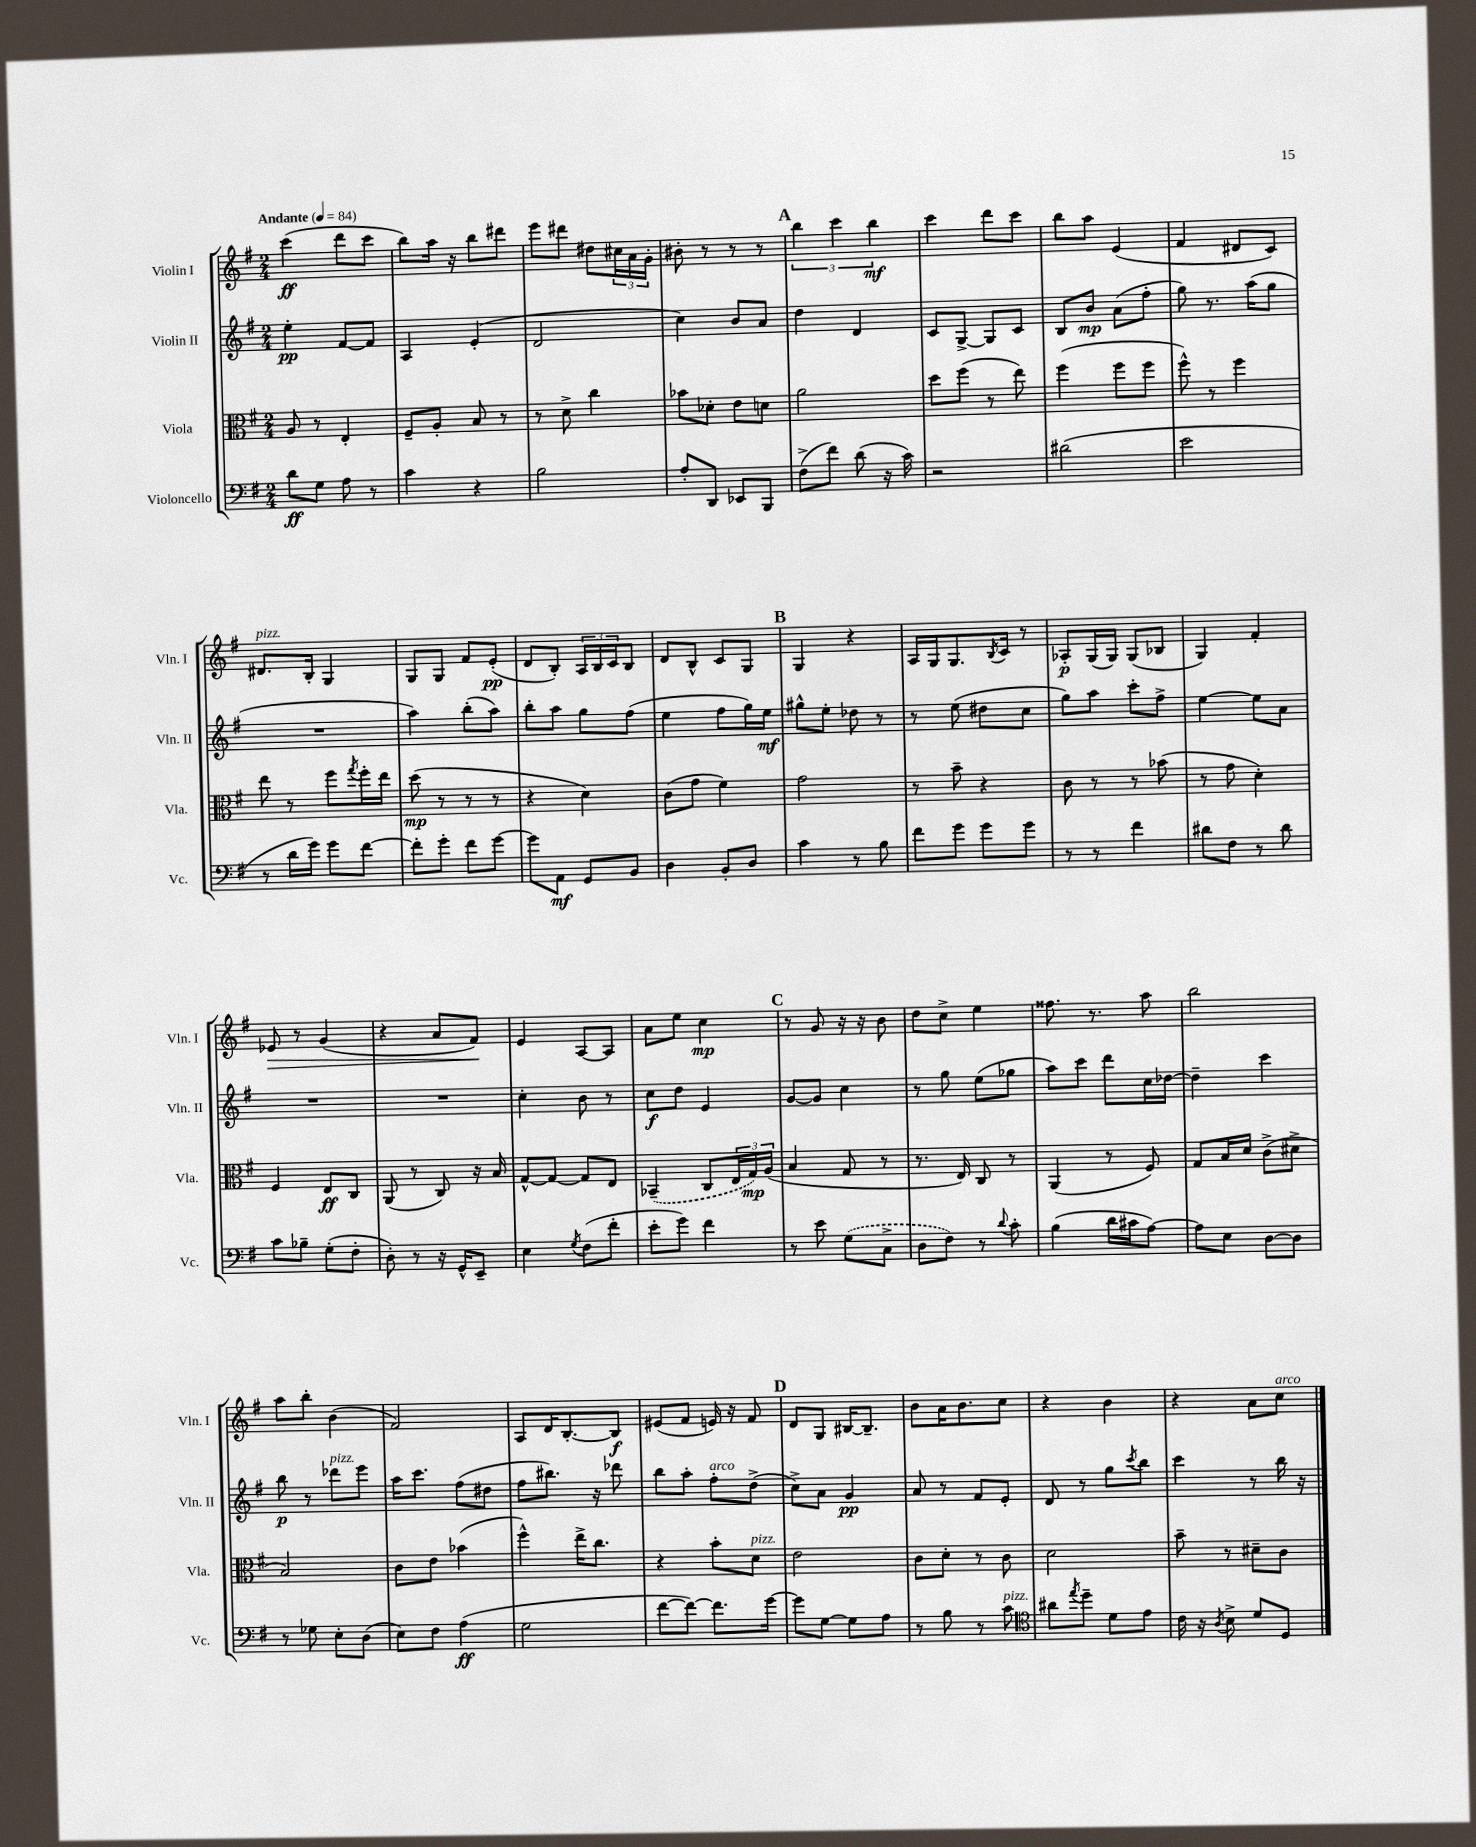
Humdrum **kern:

**kern	**kern	**kern	**kern
*staff4	*staff3	*staff2	*staff1
*clefF4	*clefC3	*clefG2	*clefG2
*k[f#]	*k[f#]	*k[f#]	*k[f#]
*M2/4	*M2/4	*M2/4	*M2/4
*MM84	*MM84	*MM84	*MM84
8d\L	8A/	4ee'\	(4ccc\
8G\J	8r	.	.
8A\	4E'/	[8f#/L	8ddd\L
8r	.	8f#/]J	8ccc\J
=	=	=	=
4c\	8F#~/L	4A/	8bb\L)
.	8A'/J	.	16aa\Jk
.	.	.	16r
4r	8B/	(4e'/	8bb\L
.	8r	.	8ddd#\J
=	=	=	=
2B\	8r	2d/	8eee\L
.	8d^\	.	8ddd#\J
.	4cc\	.	8dd#\L
.	.	.	24cc#\L
.	.	.	24a\
.	.	.	24g'\JJ
=	=	=	=
8A'/L	8b-\L	4cc\)	8b#'\
8DD/J	8d-'\J	.	8r
8EE-/L	8e\L	8b/L	8r
8BBB/J	8d\J	8a/J	8r
=	=	=	=
(8F#^\L	2a\	4dd\	6bb\
8f#\J)	.	.	.
.	.	.	6ccc\
(8d\	.	4d/	.
.	.	.	6bb\
16r	.	.	.
16c\)	.	.	.
=	=	=	=
2r	8dd\L	8c/L	4ccc\
.	(8ff#\J	[8G^/J	.
.	8r	8G/]L	8ddd\L
.	8ee\)	8c/J	8ccc\J
=	=	=	=
(2d#\	(4ff#\	8B/L	8bb\L
.	.	8b/J	8aa\J
.	8ff#\L	(8a\L	(4e/
.	8ff#\J	8ff#'\J	.
=	=	=	=
2e\	8ff#^^\)	8gg\)	4f#/
.	8r	8.r	.
.	4ff#\	.	8d#/L
.	.	(16aa\LK	.
.	.	8gg\J	8c/J)
=	=	=	=
8r	8ee\	2r	8.d#/L
16d\LL	8r	.	.
16g\JJ)	.	.	16B'/Jk
8g\L	8ff#\L	.	4G/
.	8qgg/	.	.
[8f#\J	16ff#'\L	.	.
.	16ee\JJ	.	.
=	=	=	=
8f#'\]L	(8dd\	4aa\)	8G/L
8g'\J	8r	.	8G/J
8f#\L	8r	(8bb'\L	8f#/L
[8g\J	8r	8aa\J)	(8e'/J
=	=	=	=
8g\]L	4r	8bb'\L	8d/L
8AA\J	.	8aa\J	8B'/J)
8GG/L	4d\)	8gg\L	24A/LL
.	.	.	24B/
.	.	.	24c/J
8BB/J	.	(8ff#\J	8B/J
=	=	=	=
4D\	(8c\L	4ee\	8d/L
.	8g\J	.	8B^^/J
8BB'/L	4f#\)	8ff#\L	8c/L
8D/J	.	16gg\L)	8G/J
.	.	16ee\JJ	.
=	=	=	=
4c\	2g\	8gg#^^\L	4G/
.	.	8ee'\J	.
8r	.	8dd-\	4r
8B\	.	8r	.
=	=	=	=
8f#\L	8r	8r	16A/LL
.	.	.	16G/J
8g\J	8b~\	(8ee\	8.G/
8g\L	4r	8dd#\L	.
.	.	.	8qB/
.	.	.	16c/Jk
8g\J	.	8cc\J	8r
=	=	=	=
8r	8c\	8gg\L)	8A-'/L
8r	8r	8aa\J	(16G/L
.	.	.	16G/JJ)
4f#\	8r	8ccc'\L	(8G/L
.	(8b-\	8ff#^\J	8B-/J
=	=	=	=
8d#\L	8r	[4ee\	4G/)
8F#\J	8g\	.	.
8r	4d'\)	8ee\]L	4f#'/
8d#\	.	8a\J	.
=	=	=	=
8c\L	4F#/	2r	8e-/
8B-~\J	.	.	8r
(8G'\L	8E/L	.	(4g/
8F#'\J	8C/J	.	.
=	=	=	=
8D'\)	(8AA/	2r	4r
8r	8r	.	.
16r	8C/)	.	8a/L
16GG^^/LK	.	.	.
8EE~/J	16r	.	8f#/J)
.	16B/	.	.
=	=	=	=
4E\	[8G^^/L	4cc'\	4e/
.	8G/_J	.	.
8qG/	.	.	.
(8F#\L	8G/]L	8b\	[8A/L
8f#'\J	8E/J	8r	8A/]J
=	=	=	=
8e'\L	(4BB-~/	8cc\L	8a\L
8g\J)	.	8dd\J	8ee\J
4f#\	8C/L	4e/	4cc\
.	24E/L	.	.
.	24G/)	.	.
.	(24A/JJ	.	.
=	=	=	=
8r	4B/	[8g/L	8r
8e\	.	8g/]J	8g/
(8G\L	8G/	4cc\	16r
.	.	.	16r
8C^\J	8r	.	8b\
=	=	=	=
8D\L	8.r	8r	8dd\L
8F#\J)	.	8gg\	8cc^\J
.	16E/)	.	.
8r	8C/	(8ee\L	4ee\
8qqd/	.	.	.
8c'\	8r	8gg-\J	.
=	=	=	=
(4B\	(4AA/	8aa\L)	8.ff##\
.	.	8ccc\J	.
.	.	.	8.r
16d\LL	8r	8ddd\L	.
16c#\J	.	.	.
[8A\J)	8F#/)	16cc\L	8aa\
.	.	[16dd-\JJ	.
=	=	=	=
8A\]L	8G/L	4dd-~\]	2bb\
8E\J	16B/L	.	.
.	16d/JJ	.	.
[8D\L	(8c^\L	4ccc\	.
8D\]J	8d#^\J	.	.
=	=	=	=
8r	2B/)	8bb\	8aa\L
8G-\	.	8r	8bb'\J
8E'\L	.	8ddd-\L	(4b\
(8D\J	.	8eee\J	.
=	=	=	=
8E\L)	8c\L	16aa\LK	2f#/)
.	.	8.ccc\J	.
8F#\J	8e\J	.	.
(4A\	(4b-\	(8ff#\L	.
.	.	8dd#\J	.
=	=	=	=
2G\	4ff#^^\)	8ff#\L	8A/L
.	.	8.bb#\J)	16d/K
.	.	.	[8.B'/
.	16ee^\LK	.	.
.	8.cc\J	16r	.
.	.	8ddd-\	8B/]J
=	=	=	=
[8f#\L	4r	8bb\L	(8e#/L
8f#\_J)	.	8aa'\J	8f#/J
8.f#\]L	8b'\L	8ff#'\L	16e/)
.	.	.	16r
.	8d\J	(8dd^\J	8f#/
[16g\Jk	.	.	.
=	=	=	=
8g\]L	2e\	8cc^\L)	8d/L
[8G\J	.	8a\J	8G/J
8G\]L	.	4g/	[16B#/LK
.	.	.	8.B#~/]J
8A\J	.	.	.
=	=	=	=
8r	8c\L	8a/	8b\L
8B\	8d'\J	8r	16a\K
.	.	.	8.b\
8r	8r	8f#/L	.
8c\	8c\	8e'/J	8cc\J
=	=	=	=
*clefC4	*	*	*
8a#\L	2d\	8d/	4r
8qee/	.	.	.
8dd~\J	.	8r	.
8d\L	.	8gg\L	4b\
.	.	8qccc/	.
8e\J	.	8bb\J	.
=	=	=	=
16c\	8b~\	4ccc\	4r
16r	.	.	.
8qA/	.	.	.
8B^\	8r	.	.
8d/L	8d#~\L	8r	8a\L
8D/J	8c\J	16bb\	8cc\J
.	.	16r	.
==	==	==	==
*-	*-	*-	*-
